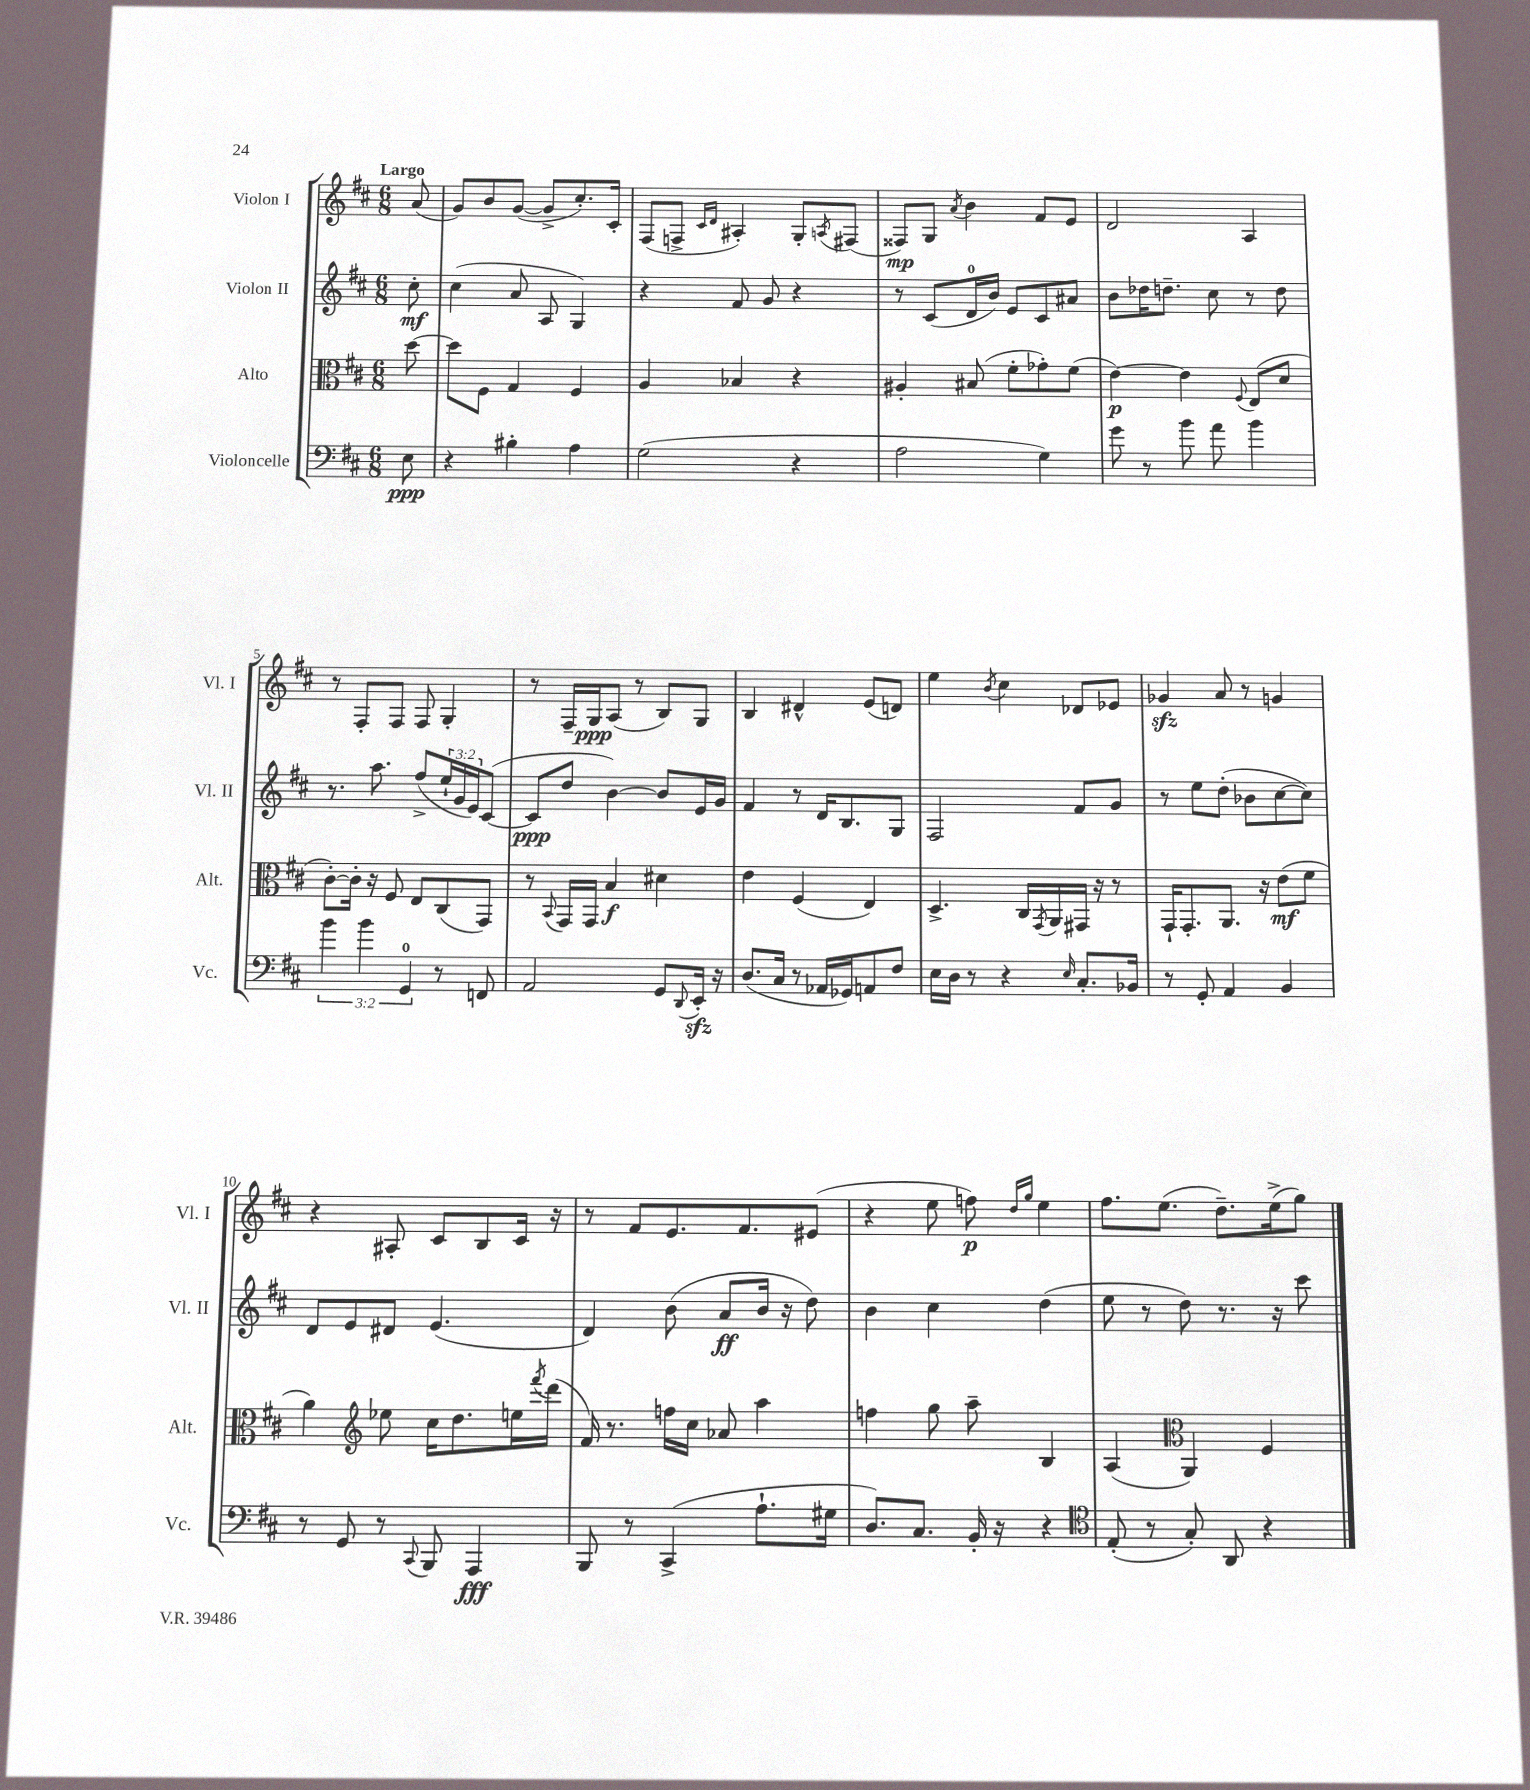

**kern	**dynam	**kern	**dynam	**kern	**dynam	**kern	**dynam
*part4	*part4	*part3	*part3	*part2	*part2	*part1	*part1
*staff4	*staff4	*staff3	*staff3	*staff2	*staff2	*staff1	*staff1
*I"Violoncelle	*	*I"Alto	*	*I"Violon II	*	*I"Violon I	*
*I'Vc.	*	*I'Alt.	*	*I'Vl. II	*	*I'Vl. I	*
*clefF4	*	*clefC3	*	*clefG2	*	*clefG2	*
*k[f#c#]	*	*k[f#c#]	*	*k[f#c#]	*	*k[f#c#]	*
*M6/8	*	*M6/8	*	*M6/8	*	*M6/8	*
=	=	=	=	=	=	=	=
!	!	!	!	!	!	!LO:TX:a:B:t=Largo	!
8E\	ppp	[8dd\	.	8cc#'\	mf	(8a/	.
=1	=1	=1	=1	=1	=1	=1	=1
4r	.	8dd\L]	.	(4cc#\	.	8g/L)	.
.	.	8F#\J	.	.	.	8b/	.
4B#X'\	.	4G/	.	8a/	.	([8g/J	.
.	.	.	.	8A/	.	8g^/L]	.
4A\	.	4F#/	.	4G/)	.	8.cc#'/)	.
.	.	.	.	.	.	16c#'/Jk	.
=2	=2	=2	=2	=2	=2	=2	=2
(2G\	.	4A/	.	4r	.	(8F#/L	.
.	.	.	.	.	.	8Fn^/J	.
.	.	.	.	.	.	16qqc#/LL	.
.	.	.	.	.	.	16qqd/JJ	.
.	.	4B-X/	.	8f#/	.	4A#X'/)	.
.	.	.	.	8g/	.	.	.
4r	.	4r	.	4r	.	8G'/L	.
.	.	.	.	.	.	8qAn/	.
.	.	.	.	.	.	(8F#X/J	.
=3	=3	=3	=3	=3	=3	=3	=3
2A\	.	4A#X'/	.	8r	.	8F##X/L)	mp
.	.	.	.	(8c#/L	.	8G/J	.
.	.	.	.	.	.	8qa/	.
.	.	(8B#X/	.	16d/L	.	4b\	.
.	.	.	.	16b/JJ)	.	.	.
.	.	8f#'\L	.	8e/L	.	.	.
4G\)	.	8g-X'\)	.	8c#/	.	8f#/L	.
.	.	(8f#\J	.	8a#X/J	.	8e/J	.
=4	=4	=4	=4	=4	=4	=4	=4
8g\	.	[4e\)	p	8b\L	.	2d/	.
8r	.	.	.	16dd-X\K	.	.	.
.	.	.	.	8.ddn~\J	.	.	.
8b\	.	4e\]	.	.	.	.	.
8a\	.	.	.	8cc#\	.	.	.
.	.	8qqF#/	.	.	.	.	.
4b\	.	(8E/L	.	8r	.	4A/	.
.	.	8d/J	.	8dd\	.	.	.
!!LO:LB:g=z
=5	=5	=5	=5	=5	=5	=5	=5
6b\	.	[8c#'\L)	.	8.r	.	8r	.
.	.	16c#'\Jk]	.	.	.	8F#'/L	.
6b\	.	.	.	.	.	.	.
.	.	16r	.	8.aa\	.	.	.
.	.	8F#/	.	.	.	8F#/J	.
6GG/	.	.	.	.	.	.	.
.	.	8E/L	.	(8ff#^/L	.	8F#/	.
8r	.	(8C#/	.	24ee`/L	.	4G'/	.
.	.	.	.	24g/	.	.	.
.	.	.	.	24e/J)	.	.	.
8FFn/	.	8GG/J)	.	([8c#/J	.	.	.
=6	=6	=6	=6	=6	=6	=6	=6
2AA/	.	8r	.	8c#/L]	ppp	8r	.
.	.	8qqBB/	.	.	.	.	.
.	.	16GG/LL	.	8dd/J	.	16F#~/LL	.
.	.	16GG/JJ	.	.	.	16G/J	ppp
.	.	4B/	f	[4b\)	.	(8A/J	.
.	.	.	.	.	.	8r	.
8GG/L	.	4d#X\	.	8b/L]	.	8B/L)	.
8qqDD/	.	.	.	.	.	.	.
16EEzz'/Jk	.	.	.	16e/L	.	8G/J	.
16r	.	.	.	16g/JJ	.	.	.
=7	=7	=7	=7	=7	=7	=7	=7
(8.D/L	.	4e\	.	4f#/	.	4B/	.
16C#/Jk	.	.	.	.	.	.	.
8r	.	(4F#/	.	8r	.	4d#X^^/	.
16AA-X/LL	.	.	.	16d/KL	.	.	.
16GG-X/J)	.	.	.	8.B/	.	.	.
8AAn/	.	4E/)	.	.	.	(8e/L	.
8F#/J	.	.	.	8G/J	.	8dn/J)	.
=8	=8	=8	=8	=8	=8	=8	=8
16E\LL	.	4.D^/	.	2F#/	.	4ee\	.
16D\JJ	.	.	.	.	.	.	.
8r	.	.	.	.	.	.	.
.	.	.	.	.	.	8qb/	.
4r	.	.	.	.	.	4cc#\	.
.	.	16C#/LL	.	.	.	.	.
.	.	8qGG/	.	.	.	.	.
.	.	16AA/	.	.	.	.	.
16qqE/	.	.	.	.	.	.	.
8.C#'/L	.	16GG#X/JJ	.	8f#/L	.	8d-X/L	.
.	.	16r	.	.	.	.	.
.	.	8r	.	8g/J	.	8e-X/J	.
16BB-X/Jk	.	.	.	.	.	.	.
=9	=9	=9	=9	=9	=9	=9	=9
8r	.	16GG`/KL	.	8r	.	4g-Xzz/	.
.	.	8.GG'/	.	.	.	.	.
8GG'/	.	.	.	8ee\L	.	.	.
4AA/	.	8.AA/J	.	(8dd'\J	.	8a/	.
.	.	.	.	8b-X\L	.	8r	.
.	.	16r	.	.	.	.	.
4BB/	.	(8e\L	mf	[8cc#\	.	4gn/	.
.	.	8f#\J	.	8cc#\J])	.	.	.
!!LO:LB:g=z
=10	=10	=10	=10	=10	=10	=10	=10
8r	.	4a\)	.	8d/L	.	4r	.
8GG/	.	.	.	8e/	.	.	.
*	*	*clefG2	*	*	*	*	*
8r	.	8ee-X\	.	8d#X/J	.	8A#X'/	.
8qqCC#/	.	.	.	.	.	.	.
8BBB/	.	16cc#\KL	.	(4.e/	.	8c#/L	.
.	.	8.dd\	.	.	.	.	.
4AAA/	fff	.	.	.	.	8B/	.
.	.	16een\L	.	.	.	16c#/Jk	.
.	.	8qfff#/	.	.	.	.	.
.	.	(16ddd\JJ	.	.	.	16r	.
=11	=11	=11	=11	=11	=11	=11	=11
8BBB/	.	16f#/)	.	4d/)	.	8r	.
.	.	8.r	.	.	.	.	.
8r	.	.	.	.	.	8f#/L	.
(4CC#^/	.	16ffn\LL	.	(8b\	.	8.e/	.
.	.	16cc#\JJ	.	.	.	.	.
.	.	8a-X/	.	8a/L	ff	.	.
.	.	.	.	.	.	8.f#/	.
8.A`\L	.	4aa\	.	16b/Jk	.	.	.
.	.	.	.	16r	.	.	.
.	.	.	.	8dd\)	.	(8e#X/J	.
16G#X\Jk	.	.	.	.	.	.	.
=12	=12	=12	=12	=12	=12	=12	=12
8.D/L)	.	4ffn\	.	4b\	.	4r	.
8.C#/J	.	.	.	.	.	.	.
.	.	8gg\	.	4cc#\	.	8ee\	.
16BB'/	.	8aa~\	.	.	.	8ffn\)	p
16r	.	.	.	.	.	.	.
.	.	.	.	.	.	16qqdd/LL	.
.	.	.	.	.	.	16qqgg/JJ	.
4r	.	4B/	.	(4dd\	.	4ee\	.
=13	=13	=13	=13	=13	=13	=13	=13
*clefC4	*	*	*	*	*	*	*
(8E'/	.	(4A/	.	8ee\	.	8.ff#\L	.
8r	.	.	.	8r	.	.	.
.	.	.	.	.	.	(8.ee\J	.
*	*	*clefC3	*	*	*	*	*
8G'/)	.	4AA/)	.	8dd\)	.	.	.
8AA/	.	.	.	8.r	.	8.dd~\L)	.
4r	.	4F#/	.	.	.	.	.
.	.	.	.	16r	.	(16ee^\k	.
.	.	.	.	8ccc#\	.	8gg\J)	.
==	==	==	==	==	==	==	==
*-	*-	*-	*-	*-	*-	*-	*-
